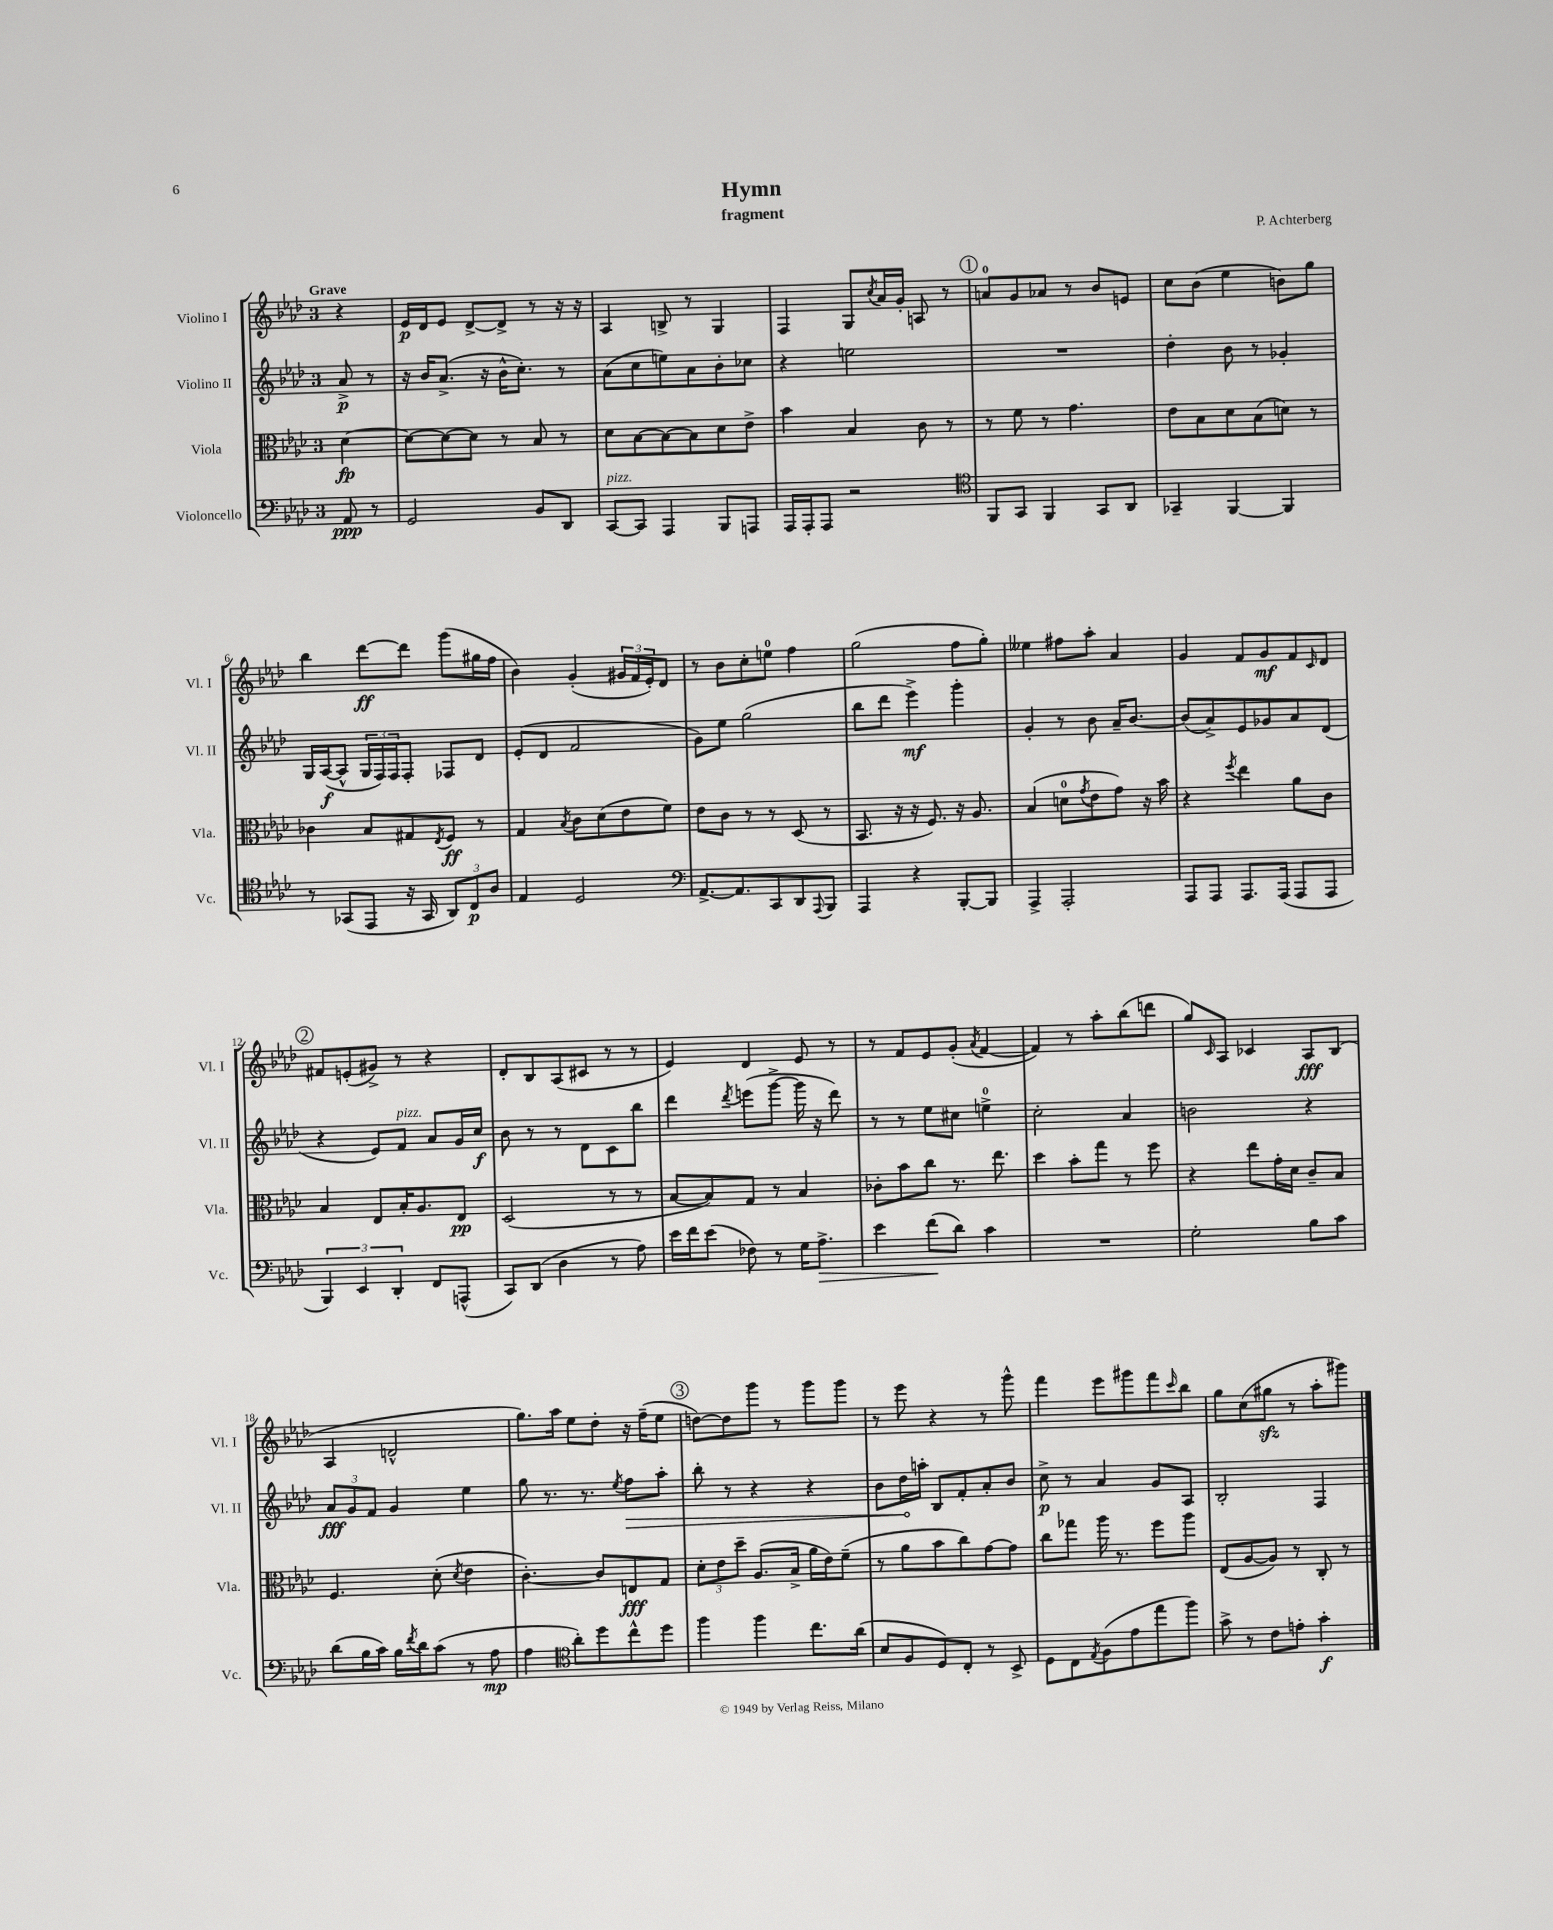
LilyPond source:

\header { title = "Hymn" composer = "P. Achterberg" subtitle = "fragment" }
<<
\new StaffGroup <<
\new Staff = "s0" \with { instrumentName = "Violino I" shortInstrumentName = "Vl. I" } {
    \clef treble \key aes \major \once \override Staff.TimeSignature.style = #'single-digit \time 3/4 \partial 4 \tempo "Grave"
    r4 |
    ees'16\p des'16 ees'8 des'8~-> des'8-> r8 r16 r16 |
    aes4 b8-> r8 g4 |
    f4 g8 \acciaccatura { c''8 } aes'16 g'16-. a8 r8 |
    \mark \markup { \circle "1" } a'8-0 g'8 aes'8 r8 bes'8 e'8 |
    c''8 bes'8( ees''4 b'8) g''8 |
    bes''4 des'''8~\ff des'''8 g'''8( gis''16 f''16 |
    bes'4) g'4-.( \tuplet 3/2 { gis'16 f'16 ees'16-.) } des'8 |
    r8 bes'8 c''8-. e''8-0 f''4 |
    g''2( f''8 g''8-.) |
    eeses''4 fis''8 aes''8-. aes'4 |
    g'4 f'8 g'8\mf f'8 \grace { c'16 } des'8 |
    \mark \markup { \circle "2" } fis'8 e'8-.( gis'8->) r8 r4 |
    des'8-. bes8 aes8( cis'8 r8 r8 |
    ees'4) des'4 ees'8 r8 |
    r8 f'8 ees'8 g'8-.( \acciaccatura { aes'8 } f'4~ |
    f'4) r8 aes''8-. bes''8( d'''8 |
    g''8) \grace { c'16 } aes8 ces'4 aes8\fff bes8( |
    aes4 d'2-^ |
    g''8.) aes''16 ees''8 des''8-. r16 f''16--( ees''8 |
    \mark \markup { \circle "3" } d''8~) d''8 g'''8 r8 g'''8 g'''8 |
    r8 ees'''8 r4 r8 g'''8-^ |
    f'''4 ees'''8 gis'''8 f'''8 \grace { c'''16 } bes''8 |
    g''8 c''8( gis''8\sfz r8 aes''8-. gis'''8) \bar "|." |
}
\new Staff = "s1" \with { instrumentName = "Violino II" shortInstrumentName = "Vl. II" } {
    \clef treble \key aes \major \once \override Staff.TimeSignature.style = #'single-digit \time 3/4 \partial 4
    aes'8->\p r8 |
    r16 bes'16 aes'8.->( r16 bes'16-^ c''8.-.) r8 |
    aes'8( c''8 e''8) aes'8 bes'8-. ces''8 |
    r4 e''2 |
    \mark \markup { \circle "1" } R2. |
    des''4-. bes'8 r8 ges'4-. |
    g16 aes16~\f( aes8-^ \tuplet 3/2 { g16 f16) f16 } f8-. fes8 des'8 |
    ees'8-.( des'8 f'2 |
    g'8) ees''8 g''2( |
    bes''8 des'''8 ees'''4->\mf) g'''4-. |
    g'4-. r8 bes'8 aes'16-- bes'8.~ |
    bes'8( aes'8->) ees'8 ges'8 aes'8 des'8( |
    \mark \markup { \circle "2" } r4 ees'8) f'8^\markup { \italic "pizz." } aes'8 g'16 c''16\f |
    bes'8 r8 r8 des'8 c'8 bes''8 |
    des'''4 \acciaccatura { des'''8 } e'''8( g'''8~-> g'''16 r16 des'''8) |
    r8 r8 ees''8 cis''8 e''4-0-> |
    c''2-. aes'4 |
    b'2 r4 |
    \tuplet 3/2 { aes'8\fff g'8 f'8 } g'4 ees''4 |
    g''8 r8. r8. \acciaccatura { ees''8 } \once \override Hairpin.circled-tip = ##t f''8\> aes''8-. |
    \mark \markup { \circle "3" } bes''8-. r8 r4 r4 |
    bes'8 des''16\! a''16-. bes8 f'8-. aes'8-. bes'8 |
    c''8->\p r8 aes'4 g'8 aes8 |
    bes2-. f4 \bar "|." |
}
\new Staff = "s2" \with { instrumentName = "Viola" shortInstrumentName = "Vla." } {
    \clef alto \key aes \major \once \override Staff.TimeSignature.style = #'single-digit \time 3/4 \partial 4
    des'4~\fp |
    des'8~ des'8~ des'8 r8 bes8 r8 |
    des'8 bes8~ bes8~ bes8 des'8 ees'8-> |
    bes'4 bes4 c'8 r8 |
    \mark \markup { \circle "1" } r8 f'8 r8 g'4. |
    ees'8 bes8 des'8 bes8( d'8) r8 |
    ces'4 bes8 gis8 \acciaccatura { ees8 } f8\ff r8 |
    g4 \acciaccatura { bes8 } c'8 des'8( ees'8 f'8) |
    ees'8 c'8 r8 r8 des8( r8 |
    bes,8. r16 r16 f8.) r16 aes8. |
    bes4( d'8-0 \acciaccatura { g'8 } ees'8 g'8) r16 bes'16 |
    r4 \acciaccatura { f''8 } ees''4 aes'8 c'8 |
    \mark \markup { \circle "2" } bes4 ees8 bes16-. aes8. ees8\pp |
    des2( r8 r8 |
    bes8~ bes8) g8 r8 bes4 |
    ces'8-. bes'8 c''8 r8. ees''8. |
    des''4 bes'8-. g''8 r8 f''8 |
    r4 ees''8 g'16-. des'16 c'8-- bes8 |
    f4. des'8-.( \acciaccatura { des'8 } ees'4 |
    c'4.~-.) c'8 e8\fff g8 |
    \mark \markup { \circle "3" } \tuplet 3/2 { des'8-. ees'8 des''8-- } aes8.( bes16-> aes'16 ees'16) f'8--( |
    r8 aes'8 bes'8 c''8) g'8~ g'8 |
    c''8 ges''8 aes''16 r8. f''8 aes''8 |
    ees8( aes8~ aes8) r8 c8-. r8 \bar "|." |
}
\new Staff = "s3" \with { instrumentName = "Violoncello" shortInstrumentName = "Vc." } {
    \clef bass \key aes \major \once \override Staff.TimeSignature.style = #'single-digit \time 3/4 \partial 4
    aes,8\ppp r8 |
    g,2 bes,8 des,8 |
    c,8~^\markup { \italic "pizz." } c,8 aes,,4 bes,,8 a,,8 |
    aes,,16 aes,,16-. aes,,8 r2 |
    \mark \markup { \circle "1" } \clef tenor f,8 g,8 f,4 g,8 aes,8 |
    ges,4-- f,4~ f,4 |
    r8 ges,8( ees,8 r16 ges,16 \tuplet 3/2 { aes,8) c8\p aes8 } |
    ees4 des2 |
    \clef bass aes,8.~-> aes,8. c,8 des,8 \appoggiatura { aes,,8 } bes,,8 |
    aes,,4 r4 bes,,8~-. bes,,8 |
    aes,,4-> aes,,2-. |
    aes,,8 aes,,8 aes,,8. aes,,16( aes,,8 aes,,8 |
    \mark \markup { \circle "2" } \tuplet 3/2 { bes,,4) ees,4 des,4-. } f,8 a,,8-^( |
    c,8) des,8( des4 r8 aes8) |
    ees'16 f'16 ees'8( fes8) r8 g16 aes8.->\> |
    ees'4 f'8\!( des'8) c'4 |
    R2. |
    g2-. bes8 c'8 |
    des'8( bes16 c'16) bes16 \acciaccatura { f'8 } des'16 c'8( r8 aes8\mp |
    aes4 \clef tenor aes'8-.) des''8 c''8-^ des''8 |
    \mark \markup { \circle "3" } f''4 f''4 c''8. aes'16( |
    bes8 f8 des8) c8-. r8 bes,8-> |
    des8 c8 \acciaccatura { ees8 } f8( ees'8 ees''8 f''8) |
    g'8-> r8 c'8 e'8-. g'4-.\f \bar "|." |
}
>>
>>
